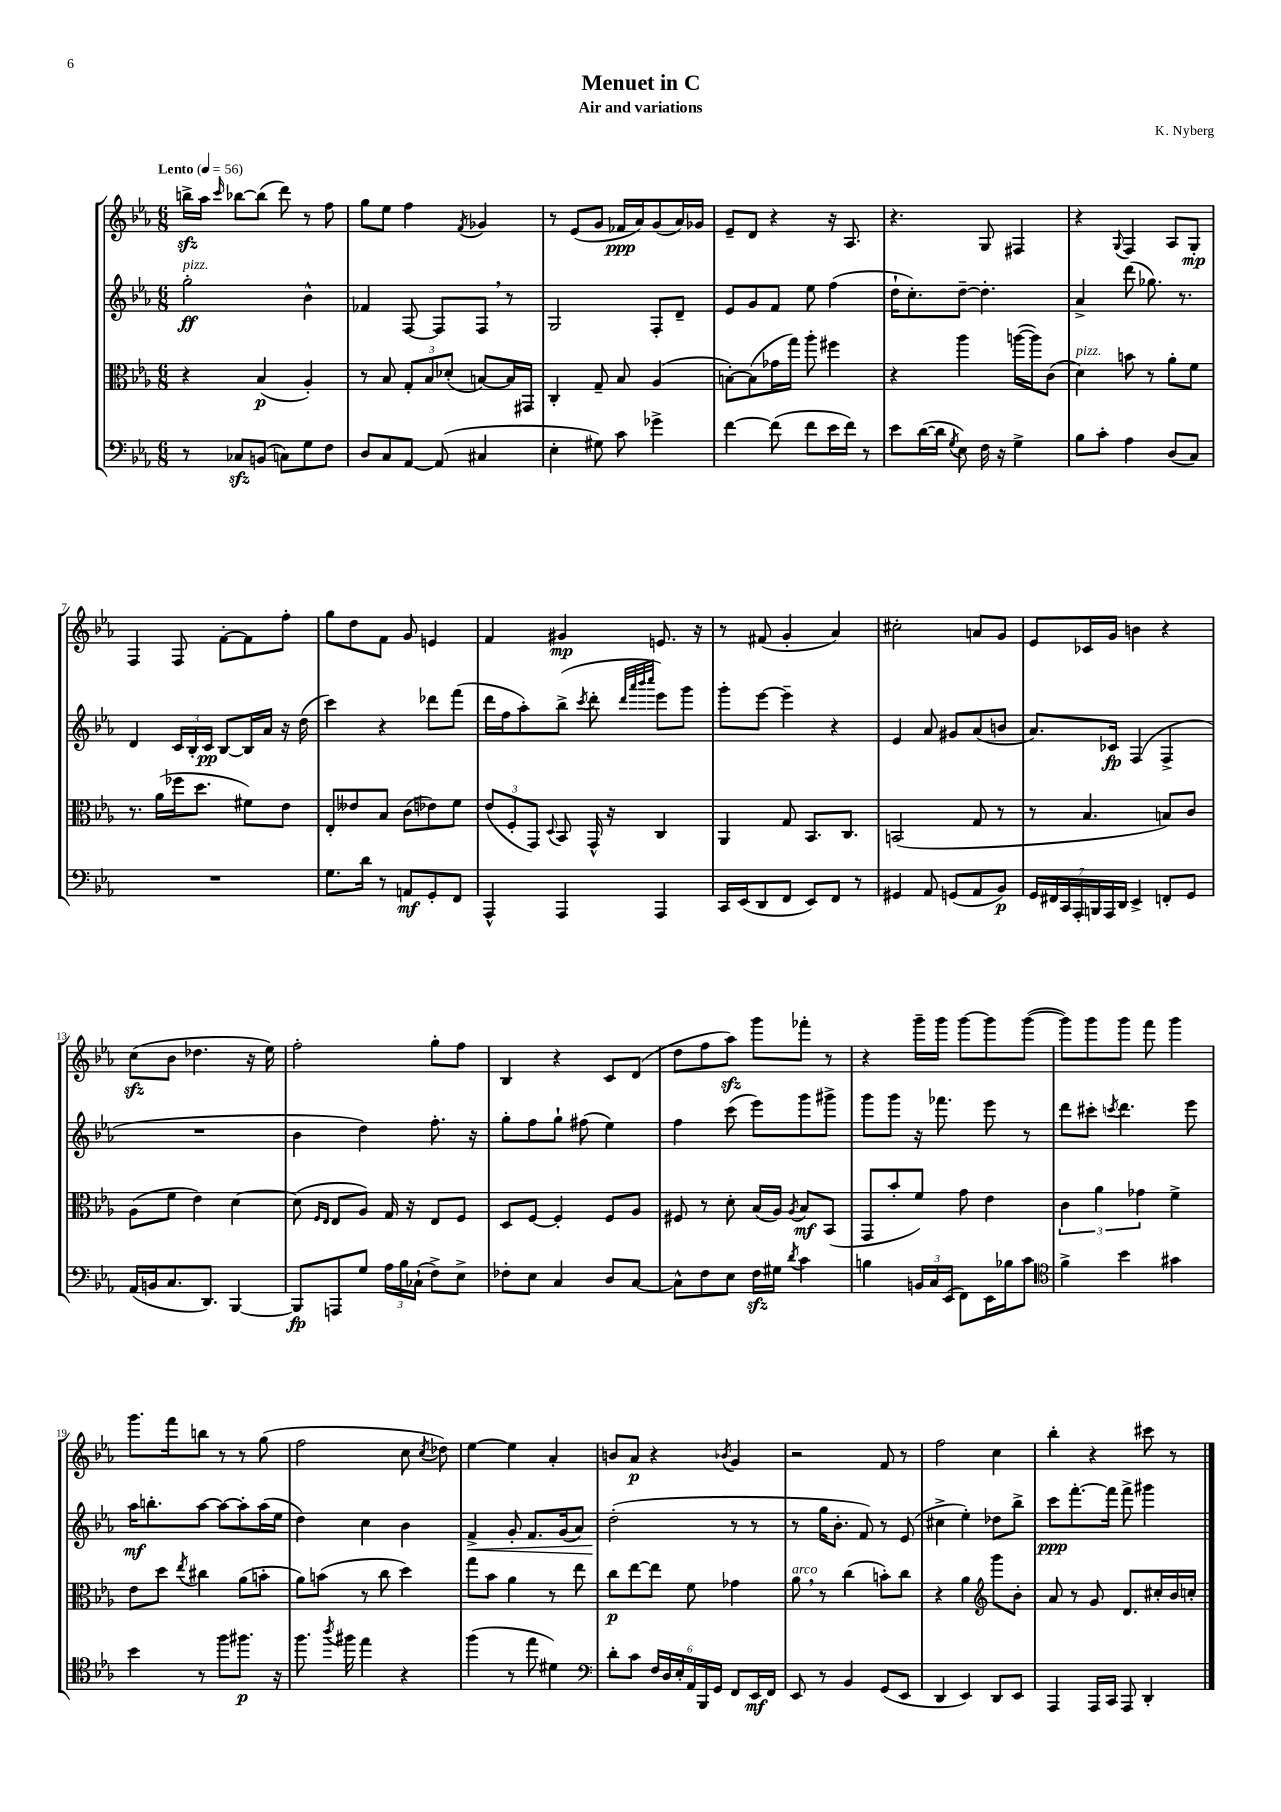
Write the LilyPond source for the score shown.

\header { title = "Menuet in C" composer = "K. Nyberg" subtitle = "Air and variations" }
<<
\new StaffGroup <<
\new Staff = "s0" {
    \clef treble \key ees \major \numericTimeSignature \time 6/8 \tempo "Lento" 4 = 56
    \autoBeamOff b''16[->\sfz aes''16] \grace { c'''16 } bes''8[~ bes''8]( d'''8) r8 f''8 |
    g''8[ ees''8] f''4 \acciaccatura { f'8 } ges'4 |
    r8 ees'8[( g'8] fes'16[\ppp aes'16) g'8( aes'16) ges'16] |
    ees'8[-- d'8] r4 r16 aes8. |
    r4. g8 fis4 |
    r4 \appoggiatura { g8 } f4 aes8[ g8]-.\mp |
    f4 f8 f'8[~-. f'8 f''8]-. |
    g''8[ d''8 f'8] g'8 e'4 |
    f'4 gis'4\mp e'8. r16 |
    r8 fis'8( g'4-. aes'4) |
    cis''2-. a'8[ g'8] |
    ees'8[ ces'16 g'16] b'4 r4 |
    c''8[\sfz( bes'8] des''4. r16 ees''16) |
    f''2-. g''8[-. f''8] |
    bes4 r4 c'8[ d'8]( |
    d''8[ f''8 aes''8]\sfz) g'''8[ fes'''8]-. r8 |
    r4 g'''16[-- g'''16] g'''8[~ g'''8 g'''8]~( |
    g'''8[) g'''8 g'''8] f'''8 g'''4 |
    g'''8.[ f'''16 b''8] r8 r8 g''8( |
    f''2 c''8 \acciaccatura { c''8 } des''8) |
    ees''4~ ees''4 aes'4-. |
    b'8[ aes'8]\p r4 \acciaccatura { bes'8 } g'4 |
    r2 f'8 r8 |
    f''2 c''4 |
    bes''4-. r4 cis'''8 r8 \bar "|." |
}
\new Staff = "s1" {
    \clef treble \key ees \major \numericTimeSignature \time 6/8
    \autoBeamOff g''2-.\ff^\markup { \italic "pizz." } bes'4-^ |
    fes'4 f8~ f8[ f8] \breathe r8 |
    g2 f8[-. d'8]-- |
    ees'8[ g'8 f'8] ees''8 f''4( |
    d''16[-! c''8.-.) d''8]~-- d''4.-. |
    aes'4-> d'''8( ges''8.) r8. |
    d'4 \tuplet 3/2 { c'16[ bes16-. c'16]\pp } bes8[~ bes16 aes'16] r16 d''16( |
    c'''4) r4 des'''8[ f'''8]( |
    d'''16[ f''16 aes''8-.) bes''8]->( \acciaccatura { c'''8 } d'''8-. \grace { d'''32[ aes'''32 bes'''32 c''''32] } ees'''8[) g'''8] |
    g'''8[-. ees'''8]~ ees'''4-- r4 |
    ees'4 aes'8 gis'8[ aes'8( b'8] |
    aes'8.[) ces'16]\fp f4( f4-> |
    R2. |
    bes'4 d''4) f''8.-. r16 |
    g''8[-. f''8 g''8]-! fis''8( ees''4) |
    f''4 c'''8( ees'''8[) g'''8 gis'''8]-> |
    g'''8[ g'''8] r16 fes'''8. ees'''8 r8 |
    d'''8[ cis'''8]-. \acciaccatura { c'''8 } d'''4. ees'''8 |
    aes''16[\mf b''8.-. aes''8]~ aes''8[~ aes''8-. aes''16( ees''16] |
    d''4) c''4 bes'4 |
    f'4->\< g'8-. f'8.[ g'16( aes'8]) |
    d''2-.\!( r8 r8 |
    r8 g''16[ bes'8.]-. f'8) r8 ees'8( |
    cis''4-> ees''4-.) des''8[ bes''8]-> |
    c'''8[\ppp f'''8.~-. f'''16] f'''8-> gis'''4 \bar "|." |
}
\new Staff = "s2" {
    \clef alto \key ees \major \numericTimeSignature \time 6/8
    \autoBeamOff r4 bes4\p( aes4-.) |
    r8 bes8 \tuplet 3/2 { g8[-. bes8 des'8]-.( } b8[~) b16 gis,16] |
    c4-. g8-- bes8 aes4( |
    b8[~-.) b8( ges'16 g''16]) aes''8-. fis''4 |
    r4 aes''4 a''16[~( a''16) c'8]( |
    d'4^\markup { \italic "pizz." }) b'8 r8 aes'8[-. f'8] |
    r8. aes'16[( fes''16 d''8.] fis'8[) ees'8] |
    ees8[-. eeses'8 bes8] c'8[( ees'8) f'8] |
    \tuplet 3/2 { ees'8[( f8-. g,8]) } \appoggiatura { d8 } bes,8 g,16-^ r16 c4 |
    aes,4 g8 bes,8.[ c8.] |
    b,2( g8 r8 |
    r8 bes4. b8[) c'8] |
    aes8[( f'8] ees'4) d'4~ |
    d'8( \grace { f16[ ees16] } ees8[ aes8]) g16 r16 ees8[ f8] |
    d8[ f8]~ f4-. f8[ aes8] |
    fis8 r8 d'8-. bes16[( aes16]) \acciaccatura { aes8 } bes8[\mf bes,8]( |
    g,8[ bes'8-. f'8]) g'8 ees'4 |
    \tuplet 3/2 { c'4 aes'4 ges'4 } f'4-> |
    ees'8[ d''8] \acciaccatura { ees''8 } cis''4 aes'8[( b'8]-. |
    aes'8[) b'8]( r8 c''8 d''4) |
    g''8[ bes'8] aes'4 r8 ees''8 |
    c''8[\p ees''8~ ees''8] f'8 ges'4 |
    aes'8^\markup { \italic "arco" } \breathe r8 c''4( b'8[-.) c''8] |
    r4 aes'4 \clef treble g'''8[ bes'8]-. |
    aes'8 r8 g'8 d'8.[ cis''16-. bes'16 c''16]-. \bar "|." |
}
\new Staff = "s3" {
    \clef bass \key ees \major \numericTimeSignature \time 6/8
    \autoBeamOff r8 ces8[\sfz b,8]( c8[) g8 f8] |
    d8[ c8 aes,8]~ aes,8( cis4 |
    ees4-. gis8) c'8 ges'4-> |
    f'4~ f'8( f'8[ ees'16 f'16]) r8 |
    ees'8[ d'16~( d'16] \acciaccatura { g8 } ees8) f16 r16 g4-> |
    bes8[ c'8]-. aes4 d8[( c8]) |
    R2. |
    g8.[ d'16] r8 a,8[\mf g,8-. f,8] |
    aes,,4-^ aes,,4 aes,,4 |
    c,16[ ees,16( d,8 f,8] ees,8[) f,8] r8 |
    gis,4 aes,8 g,8[( aes,8 bes,8]\p) |
    \tuplet 7/4 { g,16[ fis,16 c,16 aes,,16-. b,,16 aes,,16 d,16] } ees,4-> f,8[-. g,8] |
    aes,16[( b,16 c8. d,8.]) bes,,4~ |
    bes,,8[\fp a,,8 g8] \tuplet 3/2 { aes16[ bes16 ces16]-!( } f8[->) ees8]-> |
    fes8[-. ees8] c4 d8[ c8]~ |
    c8[-^ f8 ees8] f16[\sfz gis16] \acciaccatura { d'8 } c'4 |
    b4 \tuplet 3/2 { b,16[ c16 ees,16]( } f,8[) ees,16 bes16 c'8] |
    \clef tenor f'4-> bes'4 gis'4 |
    bes'4 r8 f''8[ fis''8.]\p r16 |
    f''8. \acciaccatura { aes''8 } fis''16 ees''4 r4 |
    f''4( r8 ees''8 dis'4) |
    \clef bass d'8[-. c'8] \tuplet 6/4 { f16[ d16 ees16-. aes,16 bes,,16 g,16] } f,8[ ees,16\mf f,16] |
    ees,8 r8 bes,4 g,8[( ees,8] |
    d,4 ees,4) d,8[ ees,8] |
    aes,,4 aes,,16[ c,16] aes,,8 d,4-. \bar "|." |
}
>>
>>
